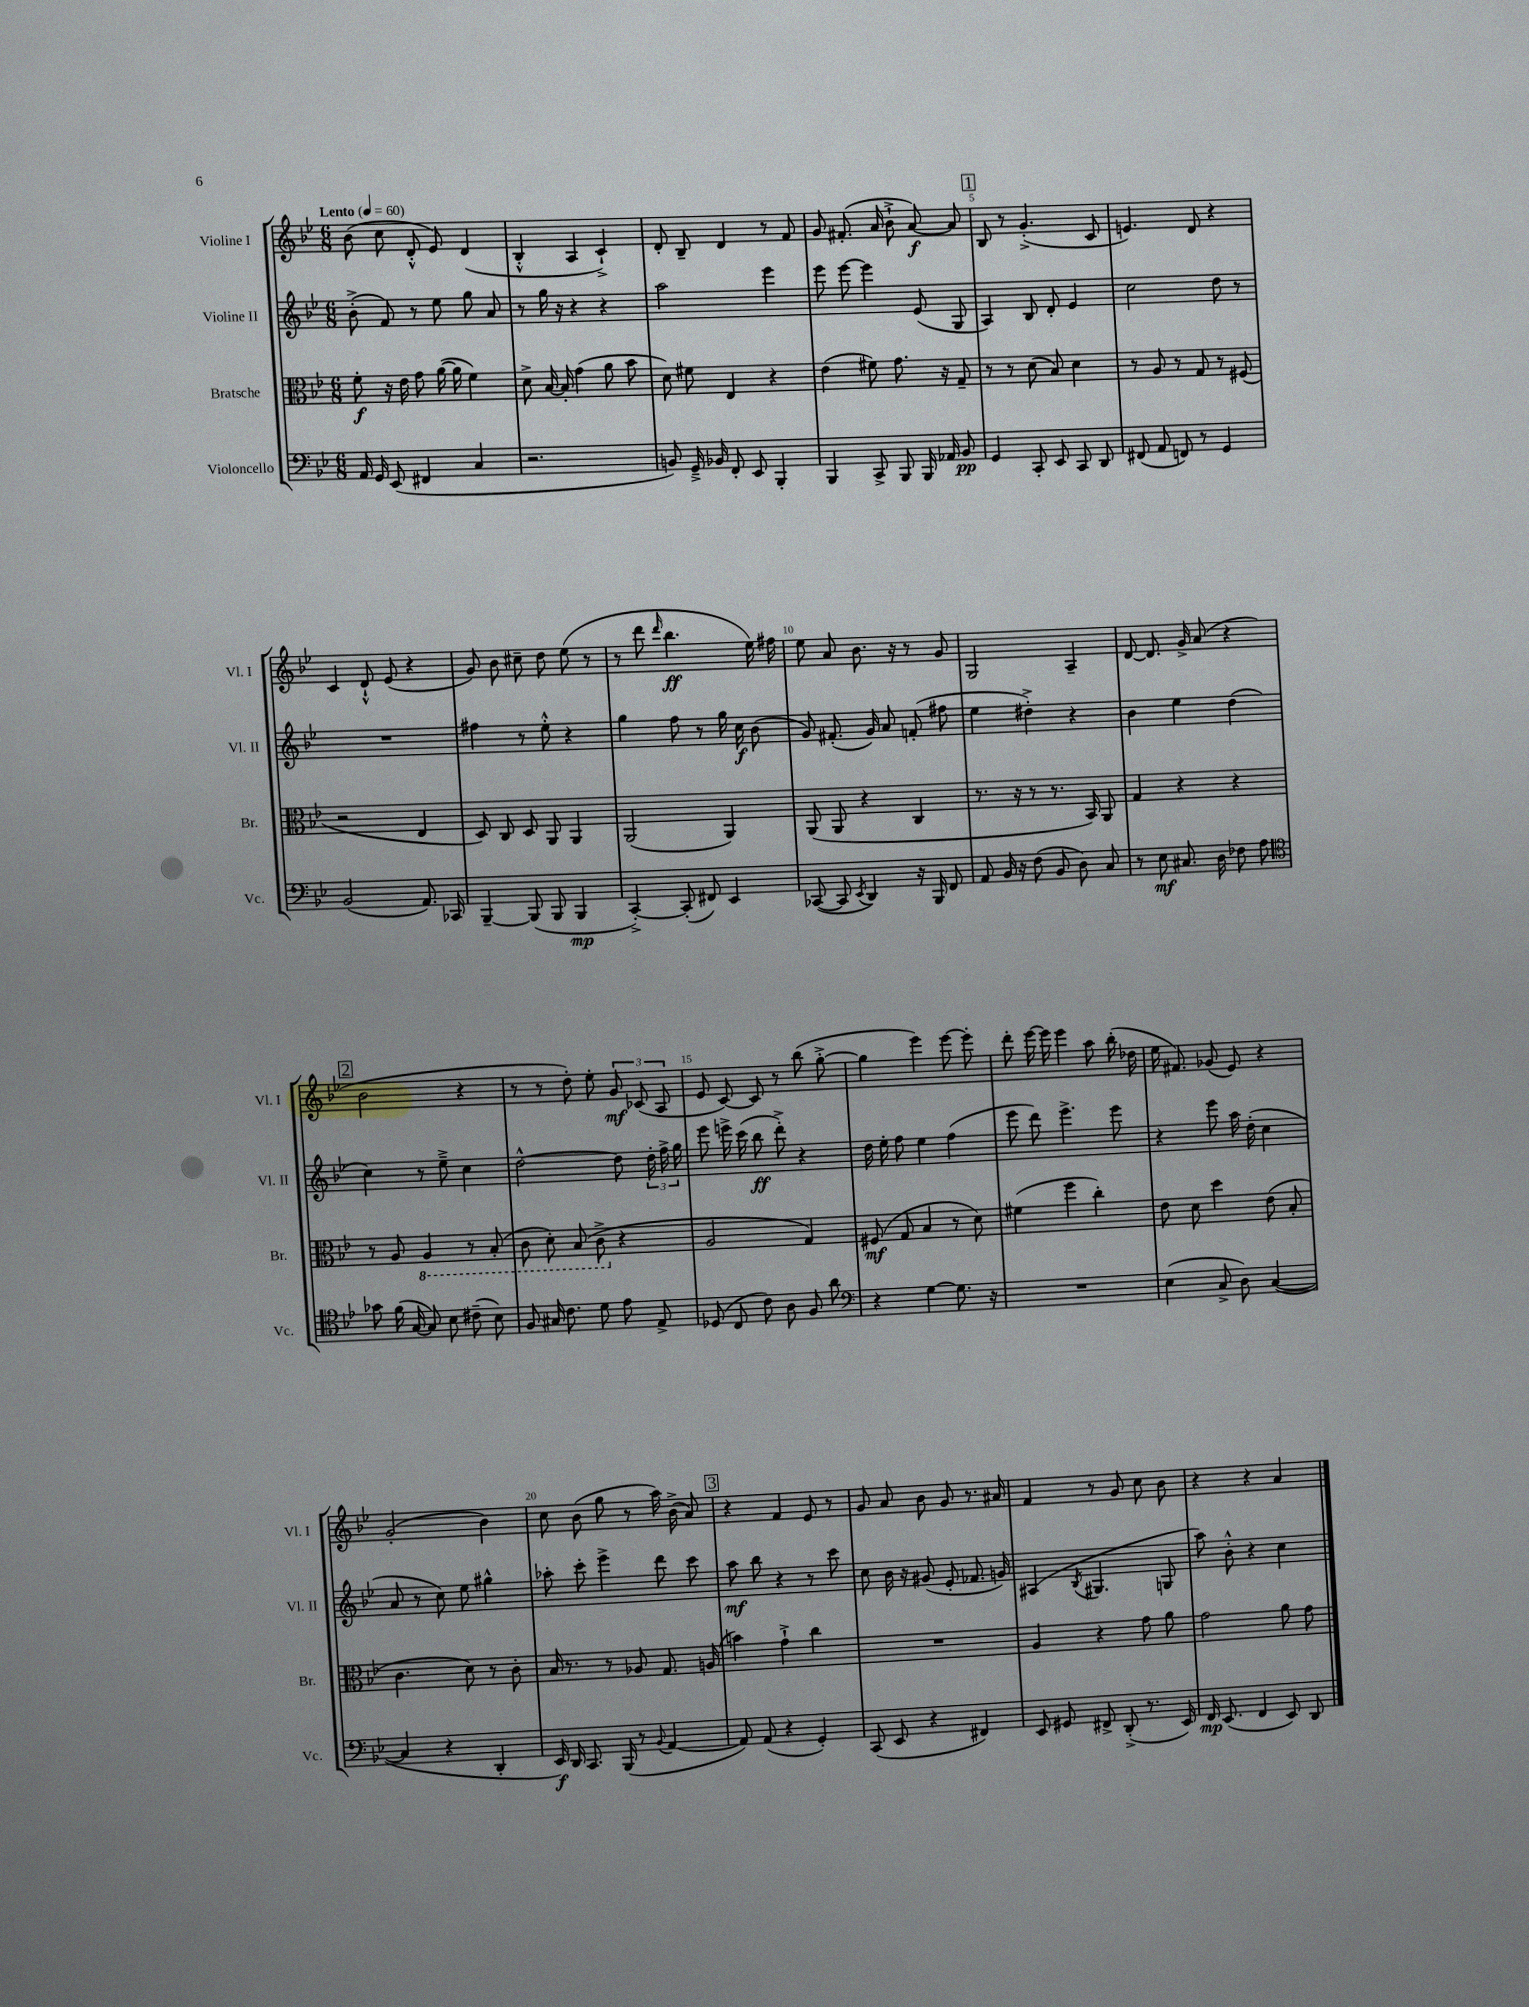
<<
\new StaffGroup <<
\new Staff = "s0" \with { instrumentName = "Violine I" shortInstrumentName = "Vl. I" } {
    \clef treble \key bes \major \numericTimeSignature \time 6/8 \tempo "Lento" 4 = 60
    \autoBeamOff bes'8( c''8 d'8-.-^ ees'8) d'4( |
    bes4-.-^ a4 c'4-!->) |
    d'8-. bes8-- d'4 r8 f'8 |
    g'8 fis'8.-.( a'16 bes'8-!-> a'8~\f) a'8 |
    \mark \markup { \box "1" } bes8 r8 g'4.-.->( c'8 |
    e'4.) d'8 r4 |
    c'4 d'8-!-^ ees'8( r4 |
    g'8) bes'8 cis''8-- d''8 ees''8( r8 |
    r8 d'''8 \grace { d'''16 } bes''4.\ff ees''16) fis''16 |
    ees''8 a'8 bes'8. r16 r8 g'8 |
    g2 a4-- |
    d'8~ d'8. g'16-> a'8( r4 |
    \mark \markup { \box "2" } bes'2 r4 |
    r8 r8 d''8-.) ees''8-. \tuplet 3/2 { g'8\mf ces'8( a8 } |
    ees'8 c'8~) c'8 r8 bes''8( g''8~-.-> |
    g''4 ees'''4) ees'''8~ ees'''8-. |
    d'''8-. ees'''16~ ees'''16 ees'''4 a''8 bes''16-.( des''16 |
    ees''16 fis'8.) ges'8( ees'8) r4 |
    g'2-.( bes'4) |
    c''8 bes'8( g''8 r8 a''16) bes'16->( a'8) |
    \mark \markup { \box "3" } r4 f'4 ees'8 r8 |
    g'8 a'8 bes'8 g'8 r8. ais'16 |
    f'4 r8 g'8 c''8 bes'8 |
    r4 r4 a'4 \bar "|." |
}
\new Staff = "s1" \with { instrumentName = "Violine II" shortInstrumentName = "Vl. II" } {
    \clef treble \key bes \major \numericTimeSignature \time 6/8
    \autoBeamOff bes'8-.->( f'8) r8 ees''8 g''8 a'8 |
    r8 g''16 r16 r4 r4 |
    a''2 ees'''4 |
    ees'''8 ees'''8~ ees'''4 ees'8( g8 |
    \mark \markup { \box "1" } a4) bes8 d'8-. ees'4 |
    c''2 d''8 r8 |
    R2. |
    fis''4 r8 ees''8-.-^ r4 |
    g''4 f''8 r8 g''16 c''16\f bes'8( |
    g'8) fis'8.-.( g'16) a'8 f'8-.( fis''8 |
    ees''4 dis''4-.->) r4 |
    bes'4 ees''4 d''4( |
    \mark \markup { \box "2" } c''4) r8 ees''8---> c''4 |
    d''2~-^ d''8 \tuplet 3/2 { d''16-. f''16-> g''16 } |
    ees'''8 e'''16-> c'''16( bes''8\ff d'''8-.->) r4 |
    d''16 ees''16-. f''8 ees''4 f''4( |
    ees'''8 d'''8) ees'''4.-> ees'''8 |
    r4 ees'''8 a''16 d''16-.( c''4 |
    a'8 r8 c''8) ees''8 gis''4-^ |
    aes''8-. c'''8-. ees'''4-> d'''8 c'''8 |
    \mark \markup { \box "3" } a''8\mf bes''8 r4 r8 c'''8 |
    c''8 bes'16 r16 gis'8( ees'8-. fes'8. g'16) |
    ais4( \acciaccatura { bes8 } gis4. g8 |
    a''8) bes'8-.-^ r4 c''4 \bar "|." |
}
\new Staff = "s2" \with { instrumentName = "Bratsche" shortInstrumentName = "Br." } {
    \clef alto \key bes \major \numericTimeSignature \time 6/8
    \autoBeamOff f'8-.\f r16 ees'16 g'8 a'16~( a'16 f'4) |
    d'8-> bes16~ bes16-. g'4( a'8 bes'8 |
    d'8) fis'8 ees4 r4 |
    ees'4( fis'8) g'8. r16 g8-- |
    \mark \markup { \box "1" } r8 r8 d'8( bes8) d'4 |
    r8 a8 r8 g8 r8 fis8( |
    r2 ees4 |
    d8) c8 d8 a,8 a,4 |
    a,2( a,4) |
    a,8( a,8 r4 c4 |
    r8. r16 r8 r8. bes,16) a,8 |
    g4 r4 r4 |
    \mark \markup { \box "2" } r8 a8 \ottava #-1 a,4 r8 bes,8-.( |
    c8 d8-.) bes,8( c8-> \ottava #0 r4 |
    a2 g4) |
    fis8\mf( g8 bes4 r8 d'8) |
    fis'4( f''4 c''4-.) |
    ees'8 d'8 d''4 ees'8( bes8-. |
    c'4. d'8) r8 c'8-. |
    bes16 r8. r8 aes8 g8. a16( |
    \mark \markup { \box "3" } b'4) g'4-!-> c''4 |
    R2. |
    a4 r4 g'8 a'8 |
    g'2 a'8 g'8 \bar "|." |
}
\new Staff = "s3" \with { instrumentName = "Violoncello" shortInstrumentName = "Vc." } {
    \clef bass \key bes \major \numericTimeSignature \time 6/8
    \autoBeamOff a,16 g,16 ees,8( fis,4 c4 |
    r2. |
    b,8) g,16---> bes,16 f,8-. ees,8 bes,,4-. |
    bes,,4 c,8-> bes,,8 bes,,16 aes,16 bes,8\pp |
    \mark \markup { \box "1" } g,4 c,8-. ees,8 c,8 d,8 |
    fis,8( a,8 f,8) r8 g,4 |
    bes,2( a,8.) ces,16 |
    bes,,4~-- bes,,8( bes,,8 bes,,4\mp |
    c,4~-.->) c,8-.( fis,8) ees,4 |
    ces,8~( ces,8 \acciaccatura { ees,8 } d,4) r16 bes,,16 f,8 |
    a,8 bes,16 r16 f8( bes,8 d8) c8 |
    r8 ees8\mf cis8. d16 fes8 a8 |
    \mark \markup { \box "2" } \clef tenor ges'8 f'16( g16~ g8) bes8 cis'8--( bes8) |
    f8 gis16 c'8. d'8 ees'8 ees8-> |
    des8( c8 c'8) a8 f8 a'8 |
    \clef bass r4 g4~ g8. r16 |
    R2. |
    ees4( c8-> d8) c4~( |
    c4 r4 d,4-. |
    ees,16\f) d,16 c,8. bes,,16( r8 \appoggiatura { bes,8 } a,4~ |
    \mark \markup { \box "3" } a,8) a,8( r4 g,4-.) |
    c,8( ees,8 r4 fis,4) |
    ees,8 gis,8 fis,8-> d,8-.->( r8. ees,16) |
    f,16\mp ees,8.( f,4 ees,8) d,8 \bar "|." |
}
>>
>>
\layout { \context { \Score \override BarNumber.break-visibility = ##(#f #t #t) barNumberVisibility = #(every-nth-bar-number-visible 5) } }
